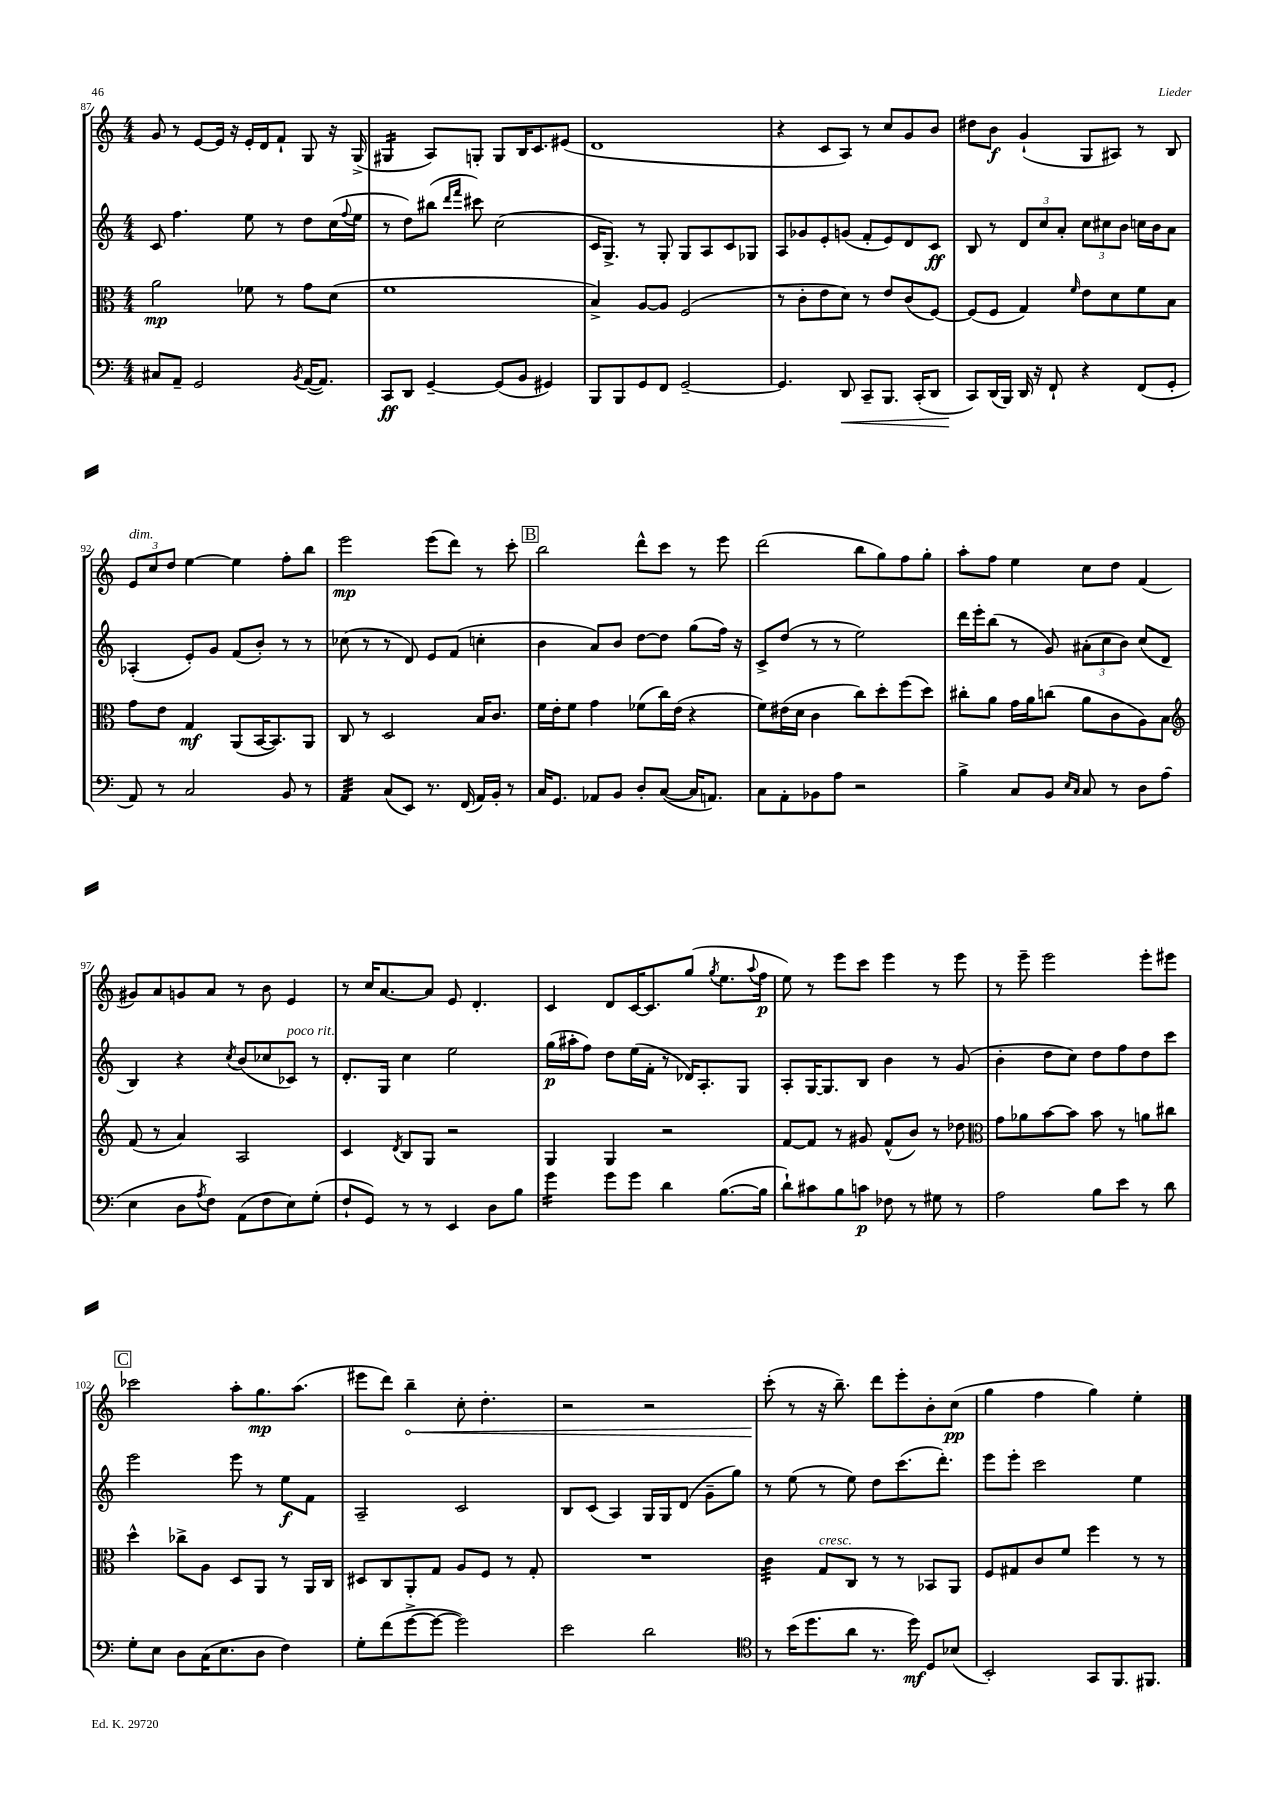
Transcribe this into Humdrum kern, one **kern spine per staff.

**kern	**kern	**kern	**kern
*staff4	*staff3	*staff2	*staff1
*clefF4	*clefC3	*clefG2	*clefG2
*k[]	*k[]	*k[]	*k[]
*M4/4	*M4/4	*M4/4	*M4/4
8C#/L	2a\	8c/	8g/
8AA~/J	.	4.ff\	8r
2GG/	.	.	[8e/L
.	.	.	16e/]Jk
.	.	.	16r
.	8f-\	8ee\	16e'/LL
.	.	.	16d/J
.	8r	8r	8f`/J
8qBB/	.	.	.
([16AA/LK	8g\L	8dd\L	8G/
8.AA/]J)	.	.	.
.	(8d\J	(16cc\L	16r
.	.	8qqff/	.
.	.	16ee\JJ	(16G^/
=	=	=	=
8CC/L	1f	8r	4G#/
8DD/J	.	8dd\L)	.
[4GG~/	.	(8bb#\J	8A/L)
.	.	16qqddd/LL	.
.	.	16qqfff/JJ	.
.	.	8ccc#\)	8G'/J
(8GG/]L	.	(2cc\	8G/L
8BB/J	.	.	16B/K
.	.	.	8.c/
4GG#/)	.	.	.
.	.	.	(8e#/J
=	=	=	=
8BBB/L	4B^/)	16c/LK	1d
.	.	8.G^/J)	.
8BBB/	.	.	.
8GG/	[8A/L	8r	.
8FF/J	8A/]J	8G'/	.
[2GG~/	(2F/	8G/L	.
.	.	8A/	.
.	.	8c/	.
.	.	8G-/J	.
=	=	=	=
4.GG/]	8r	8A/L	4r
.	8c'\L	8g-/	.
.	8e\	8e'/	8c/L
8DD/	8d\J)	(8g/J	8A/J)
8CC~/L	8r	8f'/L	8r
8.BBB/J	8e/L	8e/)	8cc/L
.	(8c/	8d/	8g/
(16CC'/LK	.	.	.
8DD/J	[8F/J)	8c/J	8b/J
=	=	=	=
8CC/L)	(8F/]L	8B/	8dd#\L
(16DD/L	8F/J	8r	8b\J
16BBB/JJ)	.	.	.
16DD/	4G/)	12d/L	(4g`/
16r	.	.	.
.	.	12cc/	.
8FF`/	.	.	.
.	.	12a'/J	.
.	16qqf/	.	.
4r	8e\L	12cc\L	8G/L
.	.	12cc#\	.
.	8d\	.	8A#/J)
.	.	12b\J	.
(8FF/L	8f\	16cc\LL	8r
.	.	16b\J	.
8GG'/J	8B\J	8a\J	8B/
=	=	=	=
8AA/)	8g\L	(4A-'/	12e/L
.	.	.	12cc/
8r	8e\J	.	.
.	.	.	12dd/J
2C/	4G/	8e'/L)	[4ee\
.	.	8g/J	.
.	(8AA/L	(8f/L	4ee\]
.	[16BB/K	8b'/J)	.
.	8.BB/])	.	.
8BB/	.	8r	8ff'\L
8r	8AA/J	8r	8bb\J
=	=	=	=
4AA/	8C/	(8cc-\	2eee\
.	8r	8r	.
(8C/L	2D/	8r	.
8EE/J)	.	8d/)	.
8.r	.	8e/L	(8eee\L
.	.	(8f/J	8ddd\J)
(16FF/	.	.	.
16AA/LL)	16B/LK	4cc'\	8r
16BB'/JJ	8.c/J	.	.
8r	.	.	8ccc'\
=	=	=	=
16C/LK	16f\LL	4b\	2bb\
8.GG/J	16e'\J	.	.
.	8f\J	.	.
8AA-/L	4g\	8a/L)	.
8BB/J	.	8b/J	.
8D'/L	(8f-\L	[8dd\L	8ddd^^\L
([8C/J	16cc\L)	8dd\]J	8ccc\J
.	(16e\JJ	.	.
16C/]LK	4r	(8gg\L	8r
8.AA/J)	.	.	.
.	.	16ff\Jk)	8eee\
.	.	16r	.
=	=	=	=
8C\L	8f\L)	8c^/L	(2ddd\
8AA'\	(16e#\L	(8dd/J	.
.	16d\JJ	.	.
8BB-\	4c\	8r	.
8A\J	.	8r	.
2r	8cc\L)	2ee\)	8bb\L
.	8dd'\	.	8gg\)
.	(8ff\	.	8ff\
.	8dd\J)	.	8gg'\J
=	=	=	=
4B^\	8cc#'\L	16ddd\LL	8aa'\L
.	.	16eee'\J	.
.	8a\J	(8bb\J	8ff\J
8C/L	16g\LL	8r	4ee\
.	16a\J	.	.
8BB/J	(8cc\J	8g/)	.
16qqE/LL	.	.	.
16qqC/JJ	.	.	.
8C/	8a\L	(12a#'\L	8cc\L
.	.	12cc\	.
8r	8c\	.	8dd\J
.	.	12b\J)	.
8D\L	8A\)	(8cc/L	(4f/
(8A\J	8B\J	8d/J	.
=	=	=	=
*	*clefG2	*	*
4E\	(8f/	4B/)	8g#/L)
.	8r	.	8a/
8D\L	4a/)	4r	8g/
8qA/	.	.	.
8F\J)	.	.	8a/J
.	.	8qcc/	.
(8AA\L	2A/	(8b/L	8r
8F\	.	8cc-/	8b\
8E\)	.	8c-/J)	4e/
(8G'\J	.	8r	.
=	=	=	=
8F`/L	4c/	8.d'/L	8r
8GG/J)	.	.	16cc/LK
.	.	16G/Jk	[8.a/
.	8qd/	.	.
8r	8B/L	4cc\	.
8r	8G/J	.	8a/]J
4EE/	2r	2ee\	8e/
.	.	.	4.d'/
8D\L	.	.	.
8B\J	.	.	.
=	=	=	=
4g\	4G/	(16gg\LL	4c/
.	.	16aa#'\J	.
.	.	8ff\J)	.
8g\L	4G/	8dd\L	8d/L
8g\J	.	(16ee\L	[16c/K
.	.	16f'\JJ	8.c/]
4d\	2r	8r	.
.	.	16d-/LK)	(8gg/J
.	.	8.A'/	.
.	.	.	8qgg/
([8.B\L	.	.	8.ee\L
.	.	8G/J	.
.	.	.	8qqaa/
16B\]Jk	.	.	16ff\Jk
=	=	=	=
8d`\L)	[8f/L	8A'/L	8ee\)
8c#\	8f/]J	[16G/K	8r
.	.	8.G/]	.
8B\	8r	.	8eee\L
8c\J	8g#/	8B/J	8ccc\J
8F-\	(8f^^/L	4b\	4eee\
8r	8b/J)	.	.
8G#\	8r	8r	8r
8r	8dd-\	(8g/	8eee\
=	=	=	=
*	*clefC3	*	*
2A\	8g\L	4b'\	8r
.	8a-\	.	8eee~\
.	[8b\	8dd\L	2eee\
.	8b\]J	8cc\J)	.
8B\L	8b\	8dd\L	.
8e\J	8r	8ff\	.
8r	8a\L	8dd\	8eee'\L
8d\	8cc#\J	8ccc\J	8eee#\J
=	=	=	=
8G'\L	4dd^^\	2eee\	2ccc-\
8E\J	.	.	.
8D\L	8cc-^\L	.	.
(16C\K	8A\J	.	.
8.E\	.	.	.
.	8D/L	8eee\	8aa'\L
8D\J	8AA/J	8r	8.gg\
4F\)	8r	8ee\L	.
.	.	.	(8.aa\J
.	16AA/LL	8f\J	.
.	16C/JJ	.	.
=	=	=	=
8G'\L	8D#/L	2A~/	8eee#\L
(8f\	8C/	.	8ddd\J)
[8g^\	8AA'/	.	4bb~\
8g\_J	8G/J	.	.
2g\])	8A/L	2c/	8cc'\
.	8F/J	.	4.dd'\
.	8r	.	.
.	8G'/	.	.
=	=	=	=
2e\	1r	8B/L	2r
.	.	(8c/J	.
.	.	4A/)	.
2d\	.	16G/LL	2r
.	.	16G/J	.
.	.	(8d/J	.
.	.	8g~\L	.
.	.	8gg\J)	.
=	=	=	=
*clefC4	*	*	*
8r	4c\	8r	(8ccc'\
(16b\LK	.	(8ee\	8r
8.dd\	.	.	.
.	8G/L	8r	16r
.	.	.	8.bb~\)
8a\J	8C/J	8ee\)	.
8.r	8r	8dd\L	8ddd\L
.	8r	(8.ccc\	8eee'\
16dd\)	.	.	.
8D/L	8BB-/L	.	8b'\
.	.	8.ddd'\J)	.
(8B-/J	8AA/J	.	(8cc\J
=	=	=	=
2BB'/)	8F/L	8eee\L	4gg\
.	8G#/	8eee'\J	.
.	8c/	2ccc\	4ff\
.	8f/J	.	.
8GG/L	4ff\	.	4gg\)
8.FF/	.	.	.
.	8r	4ee\	4ee'\
8.FF#/J	.	.	.
.	8r	.	.
==	==	==	==
*-	*-	*-	*-
